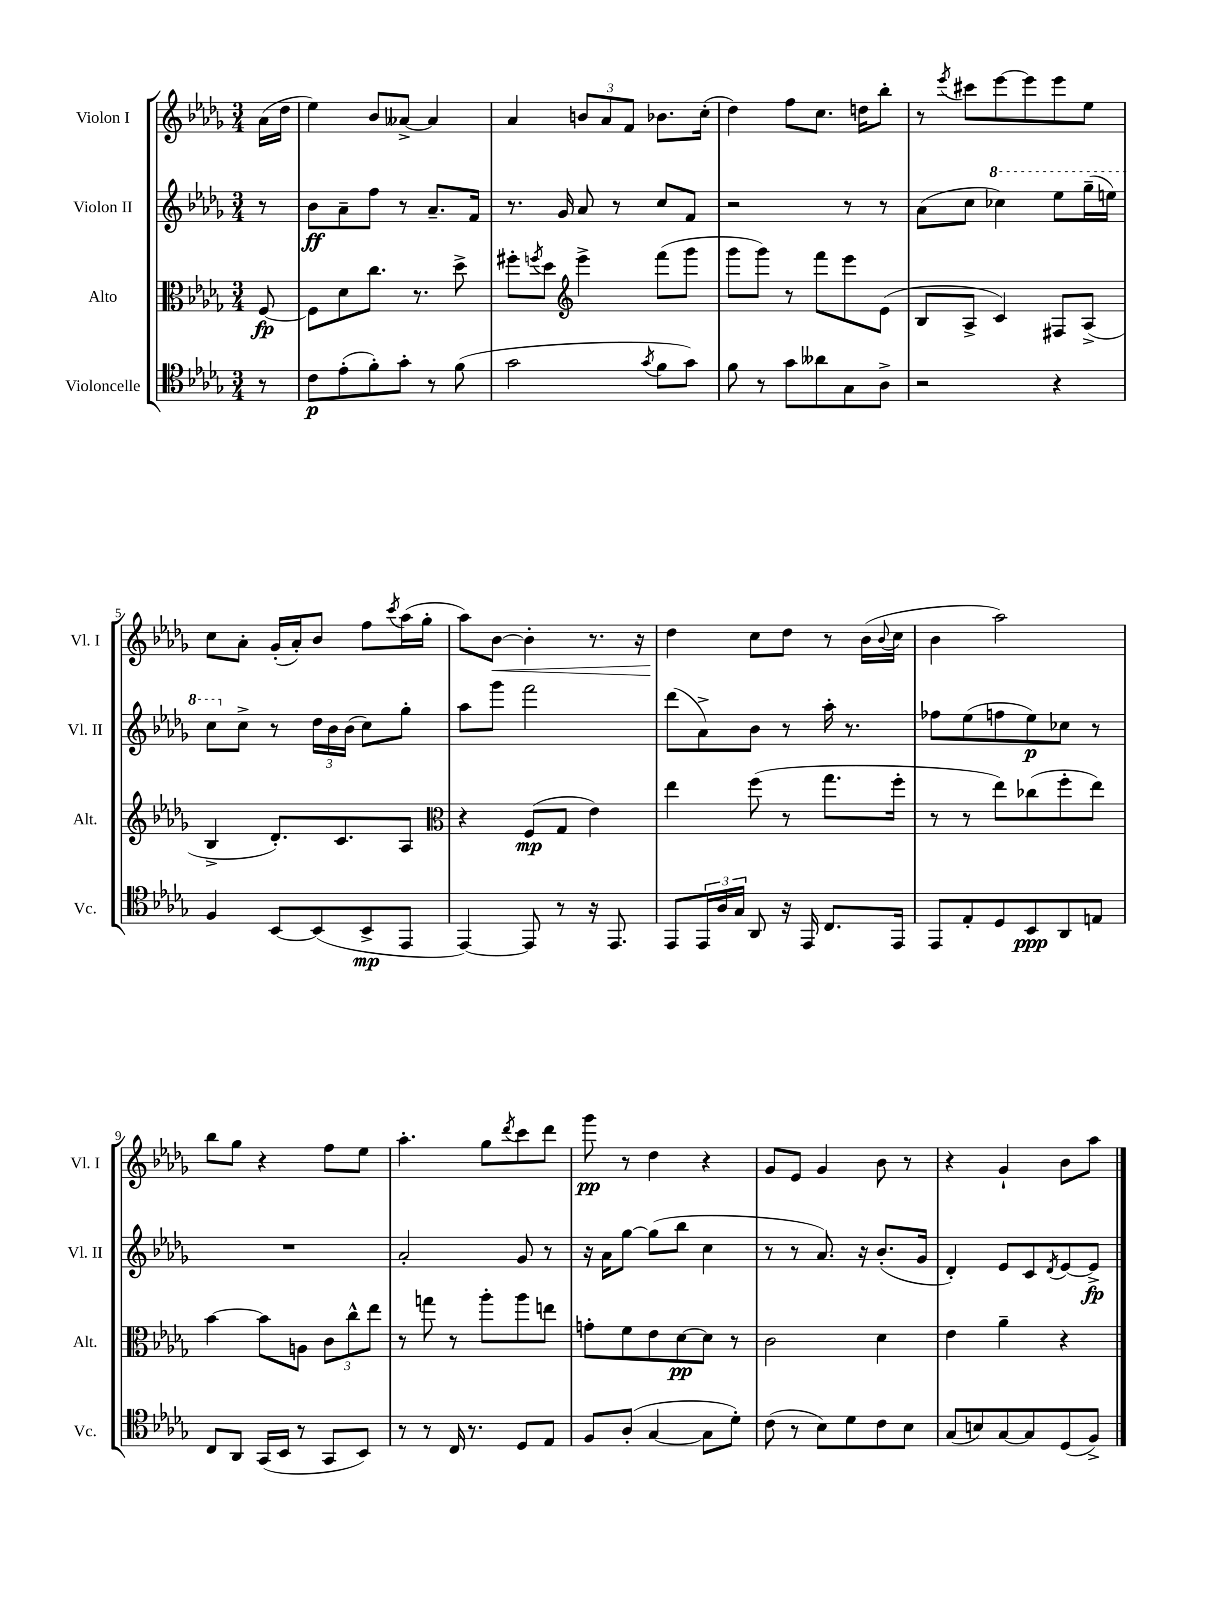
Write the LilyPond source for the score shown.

<<
\new StaffGroup <<
\new Staff = "s0" \with { instrumentName = "Violon I" shortInstrumentName = "Vl. I" } {
    \clef treble \key des \major \numericTimeSignature \time 3/4 \partial 8
    aes'16( des''16 |
    ees''4) bes'8 aeses'8~-> aeses'4 |
    aes'4 \tuplet 3/2 { b'8 aes'8 f'8 } bes'8. c''16-.( |
    des''4) f''8 c''8. d''16 bes''8-. |
    r8 \acciaccatura { ees'''8 } cis'''8 ees'''8~ ees'''8 ees'''8 ees''8 |
    c''8 aes'8-. ges'16-.( aes'16-.) bes'8 f''8 \acciaccatura { c'''8 } aes''16( ges''16-. |
    aes''8) bes'8~\< bes'4-. r8. r16 |
    des''4\! c''8 des''8 r8 bes'16( \appoggiatura { bes'8 } c''16 |
    bes'4 aes''2) |
    bes''8 ges''8 r4 f''8 ees''8 |
    aes''4.-. ges''8 \acciaccatura { des'''8 } c'''8 des'''8 |
    ges'''8\pp r8 des''4 r4 |
    ges'8 ees'8 ges'4 bes'8 r8 |
    r4 ges'4-! bes'8 aes''8 \bar "|." |
}
\new Staff = "s1" \with { instrumentName = "Violon II" shortInstrumentName = "Vl. II" } {
    \clef treble \key des \major \numericTimeSignature \time 3/4 \partial 8
    r8 |
    bes'8\ff aes'8-- f''8 r8 aes'8.-- f'16 |
    r8. ges'16 aes'8 r8 c''8 f'8 |
    r2 r8 r8 |
    aes'8( c''8 \ottava #1 ces'''4) ees'''8 ges'''16--( e'''16) |
    c'''8 \ottava #0 c''8-> r8 \tuplet 3/2 { des''16 bes'16 bes'16( } c''8) ges''8-. |
    aes''8 ges'''8 f'''2 |
    des'''8( aes'8->) bes'8 r8 aes''16-. r8. |
    fes''8 ees''8( f''8 ees''8\p) ces''8 r8 |
    R2. |
    aes'2-. ges'8 r8 |
    r16 aes'16 ges''8~ ges''8( bes''8 c''4 |
    r8 r8 aes'8.) r16 bes'8.-.( ges'16 |
    des'4-.) ees'8 c'8 \acciaccatura { des'8 } ees'8~ ees'8->\fp \bar "|." |
}
\new Staff = "s2" \with { instrumentName = "Alto" shortInstrumentName = "Alt." } {
    \clef alto \key des \major \numericTimeSignature \time 3/4 \partial 8
    f8~\fp |
    f8 des'8 c''8. r8. des''8-> |
    fis''8-. \acciaccatura { f''8 } des''8 \clef treble ees'''4-> f'''8( ges'''8 |
    ges'''8 ges'''8) r8 f'''8 ees'''8 ees'8( |
    bes8 aes8-> c'4) fis8 aes8->( |
    bes4-> des'8.-.) c'8. aes8 |
    \clef alto r4 f8\mp( ges8 ees'4) |
    ees''4 f''8( r8 ges''8. f''16-. |
    r8 r8 ees''8) ces''8( f''8-. ees''8) |
    bes'4~ bes'8 a8 \tuplet 3/2 { c'8 c''8-^ ees''8 } |
    r8 g''8 r8 aes''8-. aes''8 e''8 |
    g'8-. f'8 ees'8 des'8~\pp des'8 r8 |
    c'2 des'4 |
    ees'4 aes'4-- r4 \bar "|." |
}
\new Staff = "s3" \with { instrumentName = "Violoncelle" shortInstrumentName = "Vc." } {
    \clef tenor \key des \major \numericTimeSignature \time 3/4 \partial 8
    r8 |
    c'8\p ees'8-.( f'8-.) ges'8-. r8 f'8( |
    ges'2 \acciaccatura { ges'8 } f'8 ges'8) |
    f'8 r8 ges'8 aeses'8 ges8 aes8-> |
    r2 r4 |
    f4 bes,8~ bes,8( bes,8->\mp ees,8 |
    ees,4~) ees,8 r8 r16 ees,8. |
    ees,8 \tuplet 3/2 { ees,16 aes16 ges16 } aes,8 r16 ees,16 c8. ees,16 |
    ees,8 ees8-. des8 bes,8\ppp aes,8 e8 |
    c8 aes,8 ges,16( bes,16 r8 ges,8 bes,8) |
    r8 r8 c16 r8. des8 ees8 |
    f8 aes8-.( ges4~ ges8 des'8-.) |
    c'8( r8 bes8) des'8 c'8 bes8 |
    ges8( b8) ges8~ ges8 des8( f8->) \bar "|." |
}
>>
>>
